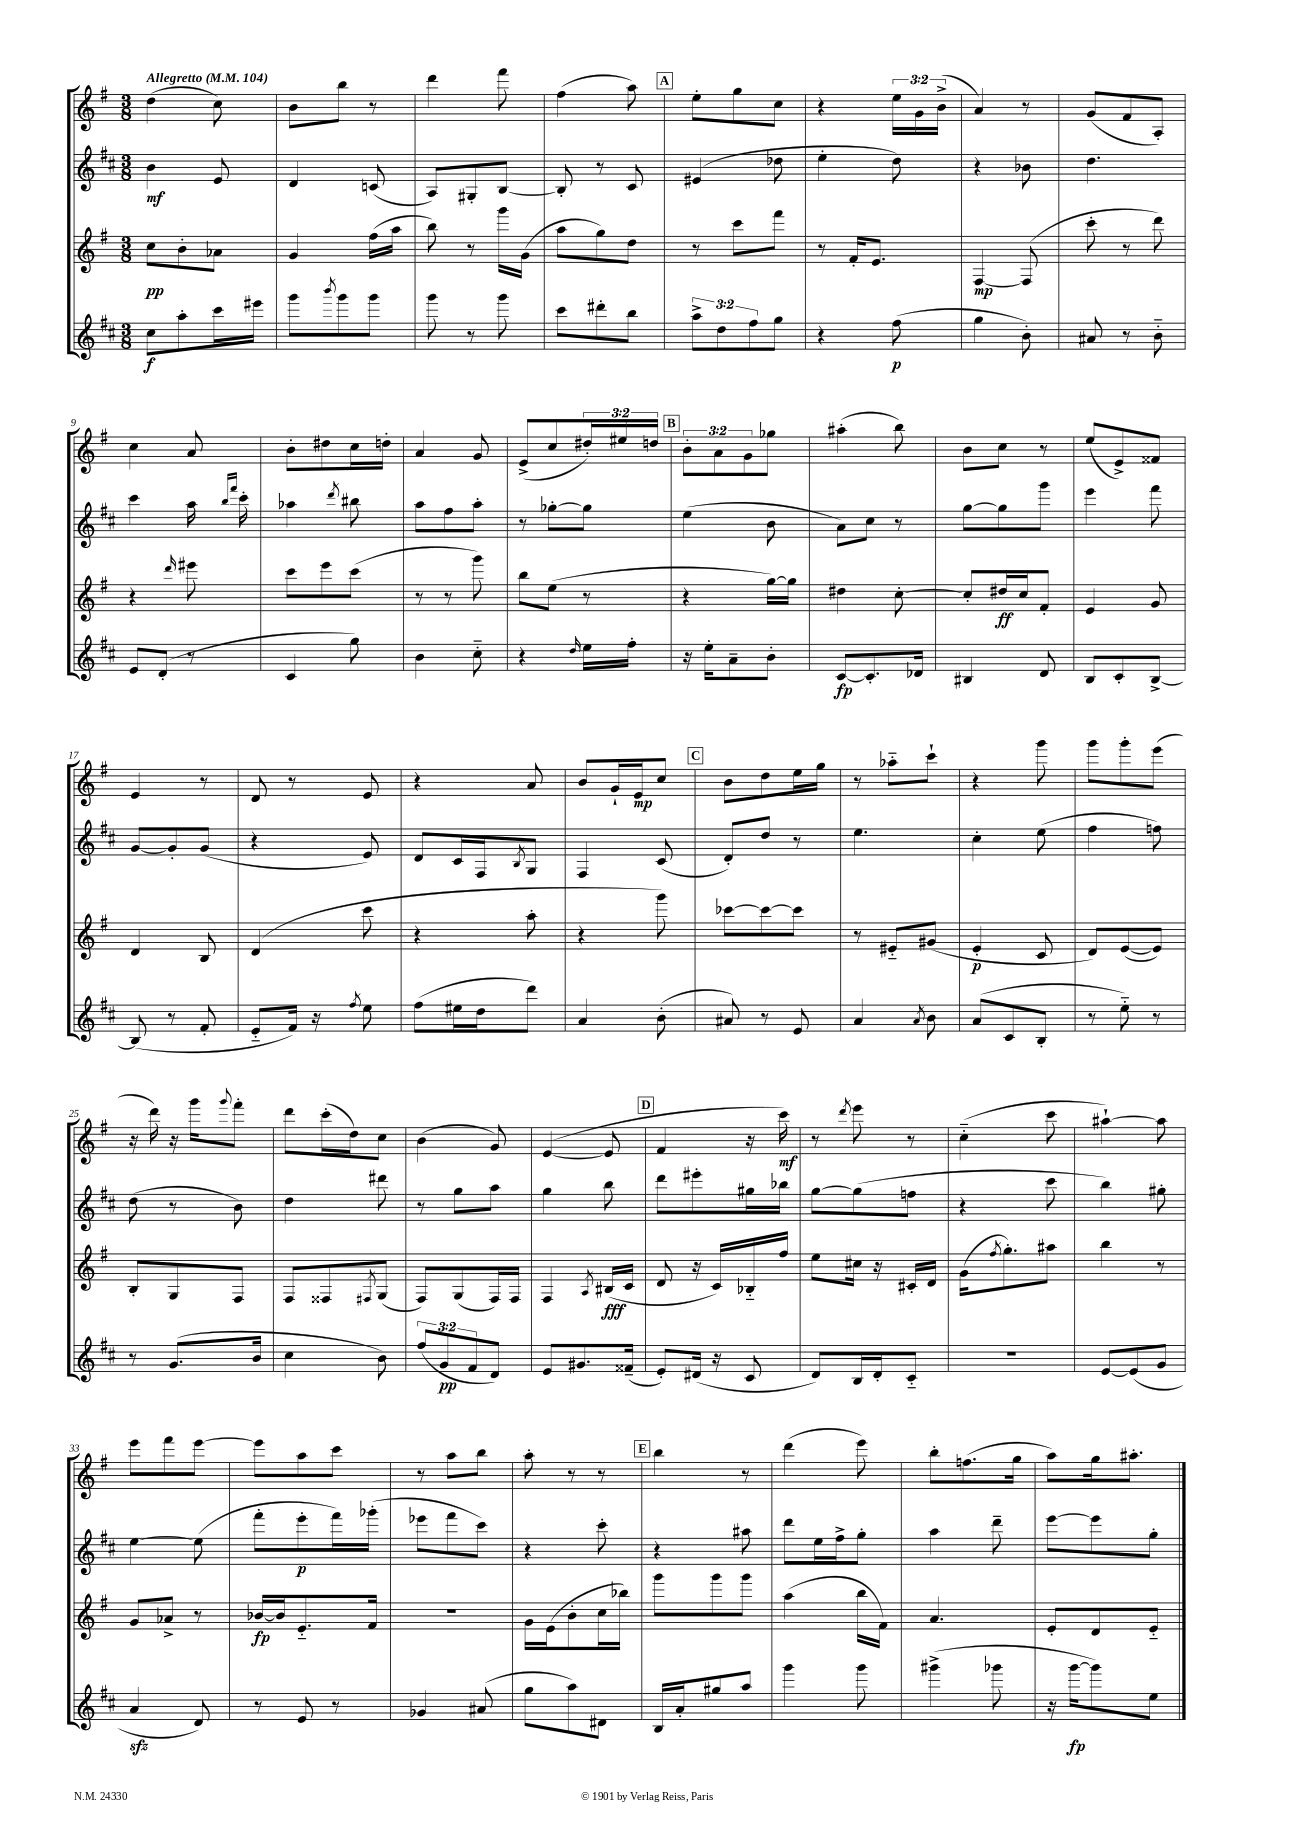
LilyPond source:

<<
\new StaffGroup <<
\new Staff = "s0" {
    \clef treble \key g \major \numericTimeSignature \time 3/8 \override Staff.TupletNumber.text = #tuplet-number::calc-fraction-text \tempo "Allegretto" 4 = 104
    d''4( c''8) |
    b'8 b''8 r8 |
    d'''4 fis'''8 |
    fis''4( a''8) |
    \mark \markup { \box "A" } e''8-. g''8 c''8 |
    r4 \tuplet 3/2 { e''16 g'16 b'16->( } |
    a'4) r8 |
    g'8( fis'8 a8-.) |
    c''4 a'8 |
    b'8-. dis''8 c''16 d''16-. |
    a'4 g'8 |
    e'8->( c''8 \tuplet 3/2 { dis''16-.) eis''16 d''16 } |
    \mark \markup { \box "B" } \tuplet 3/2 { b'8-. a'8 g'8 } ges''8 |
    ais''4-.( b''8) |
    b'8 c''8 r8 |
    e''8( e'8->) fisis'8 |
    e'4 r8 |
    d'8 r8 e'8 |
    r4 a'8 |
    b'8 g'16-! e'16\mp c''8 |
    \mark \markup { \box "C" } b'8 d''8 e''16 g''16 |
    r8 aes''8-_ c'''8-! |
    r4 g'''8 |
    g'''8 g'''8-. e'''8( |
    r16 d'''16) r16 g'''16 \appoggiatura { g'''8 } fis'''8-. |
    d'''8 c'''16-.( d''16) c''8 |
    b'4( g'8) |
    e'4~( e'8 |
    \mark \markup { \box "D" } fis'4 r16 c'''16\mf) |
    r8 \acciaccatura { d'''8 } e'''8 r8 |
    c''4-_( c'''8 |
    ais''4~-!) ais''8 |
    e'''8 fis'''8 e'''8~ |
    e'''8 a''8 c'''8 |
    r8 a''8 b''8 |
    a''8-. r8 r8 |
    \mark \markup { \box "E" } b''4 r8 |
    d'''4( e'''8) |
    b''8-. f''8.( g''16 |
    a''8) g''16 ais''8.-. \bar "|." |
}
\new Staff = "s1" {
    \clef treble \key d \major \numericTimeSignature \time 3/8
    b'4\mf e'8 |
    d'4 c'8( |
    a8) gis8-. b8~ |
    b8-. r8 cis'8 |
    \mark \markup { \box "A" } eis'4( des''8 |
    e''4-. d''8) |
    r4 bes'8 |
    d''4. |
    cis'''4 a''16 \grace { b''16 fis'''16 } cis'''16-. |
    aes''4 \acciaccatura { d'''8 } bis''8 |
    a''8 fis''8 a''8-. |
    r8 ges''8~-. ges''8 |
    \mark \markup { \box "B" } e''4( b'8 |
    a'8) cis''8 r8 |
    g''8~ g''8 g'''8 |
    e'''4 fis'''8 |
    g'8~ g'8-. g'8( |
    r4 e'8) |
    d'8 cis'16 fis16 \acciaccatura { b8 } g8 |
    fis4 cis'8( |
    \mark \markup { \box "C" } d'8-.) d''8 r8 |
    e''4. |
    cis''4-. e''8( |
    fis''4 f''8) |
    d''8( r8 b'8) |
    d''4 dis'''8 |
    r8 g''8 a''8 |
    g''4 b''8 |
    \mark \markup { \box "D" } d'''8 eis'''8-. gis''16 bes''16 |
    g''8~ g''8( f''8 |
    r4 cis'''8 |
    b''4) gis''8-. |
    e''4~ e''8( |
    fis'''8-. e'''8-.\p fis'''16) ges'''16-.( |
    ees'''8 fis'''8 cis'''8) |
    r4 cis'''8-. |
    \mark \markup { \box "E" } r4 ais''8 |
    d'''8 e''16 fis''16-> g''8-. |
    a''4 d'''8-- |
    e'''8~ e'''8 g''8-. \bar "|." |
}
\new Staff = "s2" {
    \clef treble \key g \major \numericTimeSignature \time 3/8
    c''8\pp b'8-. aes'8 |
    g'4 fis''16( a''16 |
    b''8) r8 g'''16 g'16( |
    a''8 g''8) d''8 |
    \mark \markup { \box "A" } r8 c'''8 fis'''8 |
    r8 fis'16-. e'8. |
    fis4~\mp fis8( |
    c'''8-. r8 d'''8) |
    r4 \grace { d'''16 } eis'''8 |
    c'''8 e'''8 c'''8( |
    r8 r8 g'''8) |
    b''8 e''8( r8 |
    \mark \markup { \box "B" } r4 g''16~) g''16 |
    dis''4 c''8~-. |
    c''8-. dis''16\ff c''16 fis'8-. |
    e'4 g'8 |
    d'4 b8 |
    d'4( c'''8 |
    r4 a''8-. |
    r4 g'''8) |
    \mark \markup { \box "C" } ces'''8~ ces'''8~ ces'''8 |
    r8 eis'8-_ gis'8( |
    e'4-.\p c'8 |
    d'8) e'8~( e'8) |
    b8-. g8 fis8 |
    fis8 fisis8 \acciaccatura { fis8 } g8( |
    fis8) g8( fis16) fis16 |
    fis4 \acciaccatura { a8 } bis16\fff( c'16 |
    \mark \markup { \box "D" } d'8 r16 c'16) bes16-_ fis''16 |
    e''8 cis''16 r16 cis'16-. d'16 |
    g'16( \acciaccatura { fis''8 } g''8.-.) ais''8 |
    b''4 r8 |
    g'8 aes'8-> r8 |
    bes'16~\fp bes'16 e'8.-_ fis'16 |
    R4. |
    g'16 e'16( b'8-. c''16 bes''16) |
    \mark \markup { \box "E" } g'''8 g'''8 g'''8 |
    a''4( b''16 fis'16) |
    a'4. |
    e'8-. d'8 e'8-_ \bar "|." |
}
\new Staff = "s3" {
    \clef treble \key d \major \numericTimeSignature \time 3/8 \override Staff.TupletNumber.text = #tuplet-number::calc-fraction-text
    cis''8\f a''8-. cis'''16 eis'''16 |
    g'''8 \acciaccatura { b'''8 } g'''8 g'''8 |
    g'''8 r8 g'''8 |
    cis'''8 dis'''8-. b''8 |
    \mark \markup { \box "A" } \tuplet 3/2 { a''8-> d''8 fis''8 } g''8 |
    r4 fis''8\p( |
    g''4 b'8-.) |
    ais'8 r8 b'8-_ |
    e'8 d'8-.( r8 |
    cis'4 g''8) |
    b'4 cis''8-_ |
    r4 \grace { d''16 } e''16 fis''16-. |
    \mark \markup { \box "B" } r16 e''16-. a'8-- b'8-. |
    cis'8~\fp cis'8.-. des'16 |
    bis4 d'8 |
    b8 cis'8-. b8~-> |
    b8( r8 fis'8-. |
    e'8-_ fis'16) r16 \acciaccatura { fis''8 } e''8 |
    fis''8( eis''16 d''16 d'''8) |
    a'4 b'8-.( |
    \mark \markup { \box "C" } ais'8) r8 e'8 |
    a'4 \acciaccatura { a'8 } b'8 |
    a'8( cis'8 b8-. |
    r8 e''8-_) r8 |
    r8 g'8.( b'16 |
    cis''4 b'8) |
    \tuplet 3/2 { fis''8( g'8\pp fis'8 } d'8) |
    e'8 gis'8. fisis'16--( |
    \mark \markup { \box "D" } e'8-.) dis'16( r16 cis'8 |
    d'8) b16 d'16-. cis'8-_ |
    R4. |
    e'8~ e'8( g'8 |
    a'4\sfz d'8) |
    r8 e'8 r8 |
    ges'4 ais'8( |
    g''8 a''8) dis'8 |
    \mark \markup { \box "E" } b16 a'16-. gis''8 a''8 |
    g'''4 g'''8 |
    gis'''4->( ges'''8 |
    r16 g'''16~\fp g'''8) e''8 \bar "|." |
}
>>
>>
